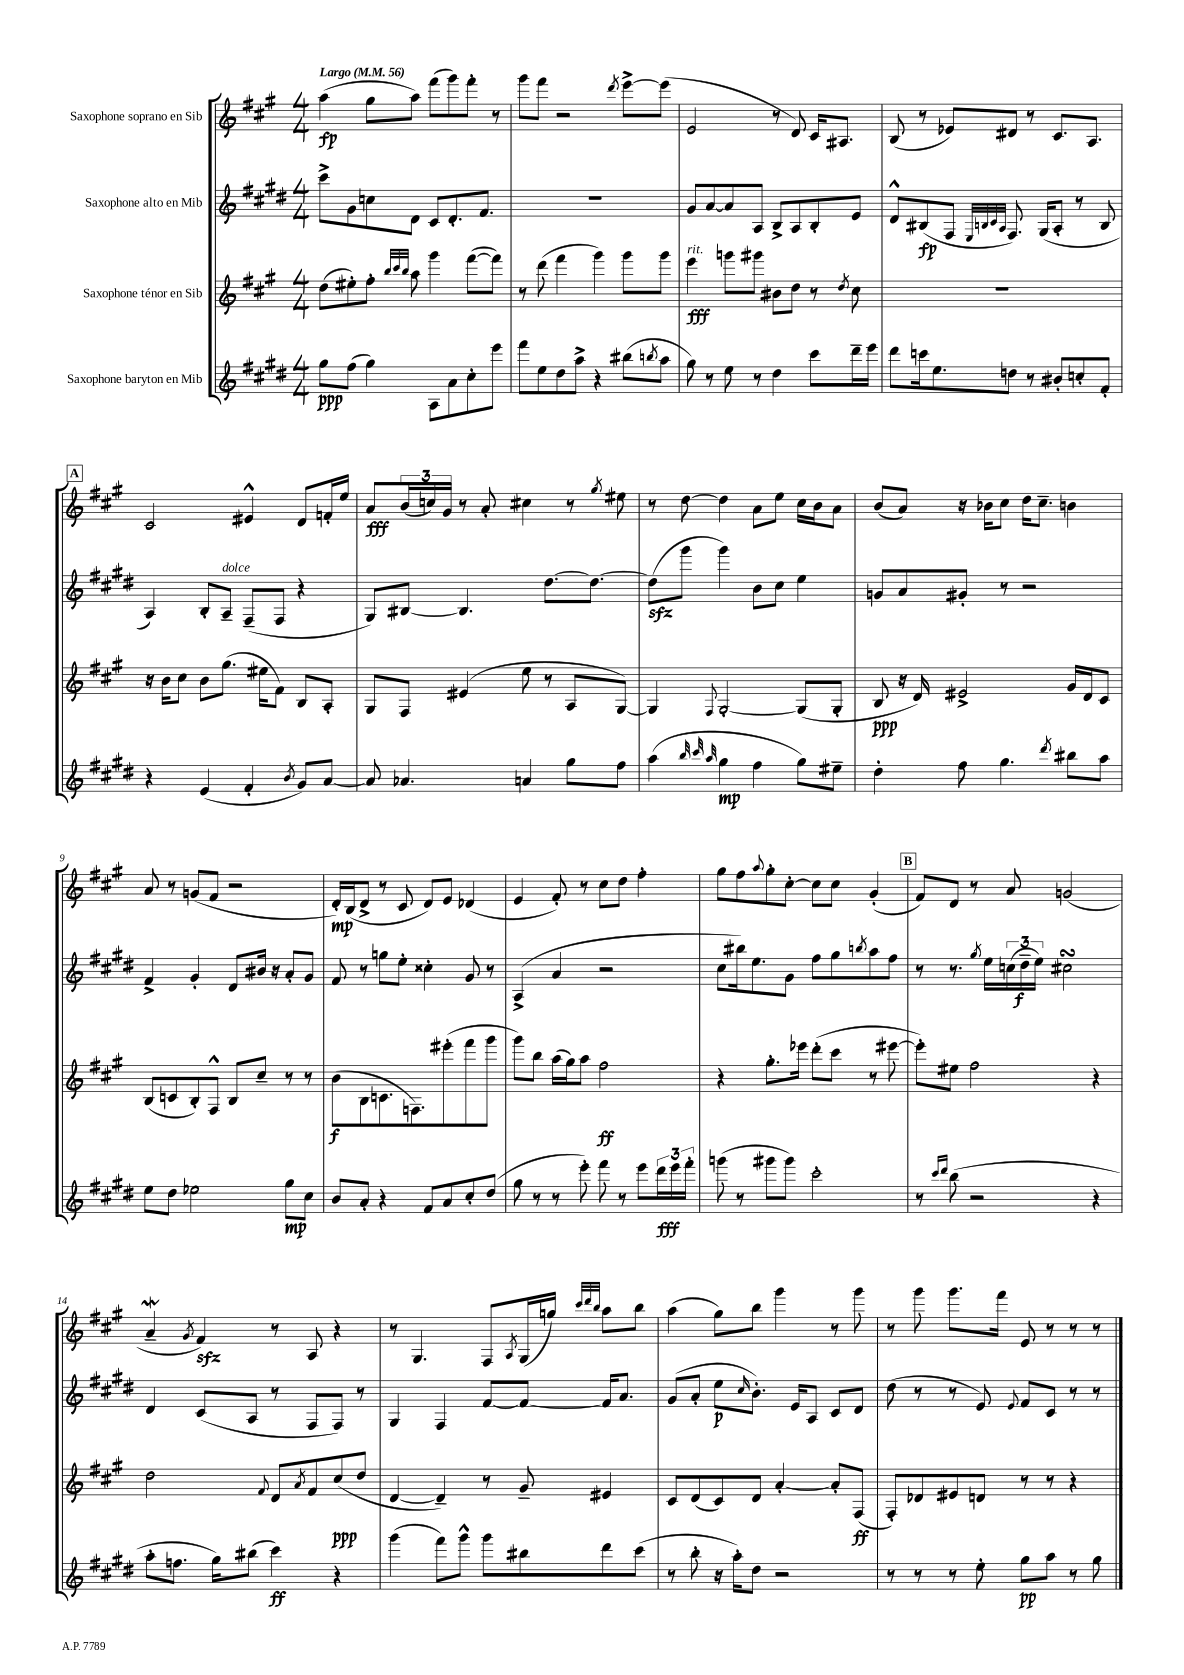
<<
\new StaffGroup <<
\new Staff = "s0" \with { instrumentName = "Saxophone soprano en Sib" } {
    \clef treble \key a \major \numericTimeSignature \time 4/4 \tempo "Largo" 4 = 56
    a''4\fp( gis''8 a''8) fis'''8( gis'''8) fis'''8-. r8 |
    gis'''8 fis'''8 r2 \acciaccatura { d'''8 } e'''8~-> e'''8( |
    e'2 r8 d'8) cis'16 ais8. |
    b8( r8 ees'8) dis'8 r8 cis'8. a8. |
    \mark \markup { \box "A" } cis'2 eis'4-^ d'8 f'16-. e''16 |
    a'8\fff \tuplet 3/2 { b'16( c''16) gis'16 } r8 a'8-. cis''4 r8 \acciaccatura { gis''8 } eis''8 |
    r8 d''8~ d''4 a'8 e''8 cis''16 b'16 a'8 |
    b'8( a'8) r16 bes'16 cis''8 d''16 cis''8.-- b'4 |
    a'8 r8 g'8( fis'8 r2 |
    d'16-.\mp) b16( d'8-> r8 cis'8 d'8) e'8 des'4( |
    e'4 fis'8-.) r8 cis''8 d''8 fis''4-. |
    gis''8 fis''8 \appoggiatura { a''8 } gis''8-. cis''8~-. cis''8 cis''8 gis'4-.( |
    \mark \markup { \box "B" } fis'8) d'8 r8 a'8 g'2( |
    a'4--\mordent \acciaccatura { gis'8 } fis'4\sfz) r8 a8 r4 |
    r8 gis4. fis8 \acciaccatura { a8 } gis16( g''16) \grace { cis'''32 d'''32 b''32 } a''8 b''8 |
    a''4( gis''8) b''8 gis'''4 r8 gis'''8 |
    r8 gis'''8 gis'''8. fis'''16 e'8 r8 r8 r8 \bar "|." |
}
\new Staff = "s1" \with { instrumentName = "Saxophone alto en Mib" } {
    \clef treble \key e \major \numericTimeSignature \time 4/4
    cis'''8-> gis'8 c''8 dis'8 cis'8 dis'8.-. fis'8. |
    R1 |
    gis'8 a'8~ a'8 a8 b8-> a8 b8-. e'8 |
    dis'8-^ bis8\fp( fis8 \grace { e32 b32 cis'32 a32 } fis8.) gis16( a8-. r8 b8 |
    \mark \markup { \box "A" } a4) b8-. a8--^\markup { \italic "dolce" } fis8--( fis8 r4 |
    gis8) bis8~ bis4. dis''8.~ dis''8.~ |
    dis''8\sfz( gis'''8 gis'''4) b'8 cis''8 e''4 |
    g'8 a'8 gis'8-. r8 r2 |
    fis'4-> gis'4-. dis'8 bis'16 r16 a'8-. gis'8 |
    fis'8 r8 g''8 e''8-. cisis''4-. gis'8 r8 |
    a4->( a'4 r2 |
    cis''8 bis''16) e''8. gis'8 fis''8 gis''8 \acciaccatura { b''8 } a''8 fis''8 |
    \mark \markup { \box "B" } r8 r8. \acciaccatura { gis''8 } e''16 \tuplet 3/2 { c''16( dis''16--\f e''16) } cis''2\turn |
    dis'4 cis'8( a8 r8 fis8 fis8) r8 |
    gis4 fis4 fis'8~ fis'8~ fis'16 a'8. |
    gis'8( a'8-. e''8\p \grace { cis''16 } b'8.-.) e'16 a8 cis'8 dis'8 |
    dis''8( r8 r8 e'8) \appoggiatura { e'8 } fis'8 cis'8 r8 r8 \bar "|." |
}
\new Staff = "s2" \with { instrumentName = "Saxophone ténor en Sib" } {
    \clef treble \key a \major \numericTimeSignature \time 4/4
    d''8( eis''8-.) fis''8-. \grace { b''32 cis'''32 b''32 } a''8 gis'''4 fis'''8~( fis'''8) |
    r8 d'''8( fis'''4 gis'''4) gis'''8 gis'''8 |
    e'''4\fff^\markup { \italic "rit." } g'''8 gis'''8 bis'8 d''8 r8 \acciaccatura { d''8 } cis''8 |
    R1 |
    \mark \markup { \box "A" } r16 b'16 cis''8 b'8 gis''8.( eis''16 fis'8) b8 a8-. |
    gis8 fis8 eis'4( e''8 r8 a8 gis8~) |
    gis4 \appoggiatura { fis8 } gis2~-. gis8( gis8-. |
    b8\ppp r16 d'16) eis'2-> gis'16 d'16 cis'8 |
    b8( c'8 b8-.) fis8-^ b8 cis''8-- r8 r8 |
    b'8\f( b8 c'8. f8.) eis'''8-.( fis'''8 gis'''8 |
    gis'''8) b''8 a''16( gis''16) a''8 fis''2\ff |
    r4 gis''8.-. ees'''16 d'''8-.( cis'''8 r8 eis'''8~ |
    \mark \markup { \box "B" } eis'''8-.) eis''8 fis''2 r4 |
    d''2 \appoggiatura { fis'8 } d'8 \acciaccatura { a'8 } fis'8 cis''8\ppp( d''8 |
    d'4~ d'4--) r8 gis'8-- eis'4 |
    cis'8 d'8( cis'8) d'8 a'4~-. a'8-. fis8\ff( |
    fis8-.) des'8 eis'8 d'8 r8 r8 r4 \bar "|." |
}
\new Staff = "s3" \with { instrumentName = "Saxophone baryton en Mib" } {
    \clef treble \key e \major \numericTimeSignature \time 4/4
    gis''8\ppp fis''8( gis''4) a8 a'8 cis''8-. e'''8 |
    fis'''8 e''8 dis''8 a''8-> r4 bis''8( \acciaccatura { b''8 } a''8 |
    gis''8) r8 e''8 r8 dis''4 cis'''8 dis'''16-- e'''16 |
    dis'''8 c'''16 e''8. d''8 r8 bis'8-. c''8-. fis'8-. |
    \mark \markup { \box "A" } r4 e'4( fis'4-. \acciaccatura { b'8 } gis'8) a'8~ |
    a'8 aes'4. a'4 gis''8 fis''8 |
    a''4( \grace { b''32 cis'''32 a''32 } gis''4\mp fis''4 gis''8) eis''8-- |
    dis''4-. fis''8 gis''4. \acciaccatura { dis'''8 } bis''8 a''8 |
    e''8 dis''8 ees''2 gis''8\mp cis''8 |
    b'8 a'8-. r4 fis'8 a'8 cis''8-. dis''8( |
    gis''8 r8 r8 e'''8-.) fis'''8 r8 e'''8 \tuplet 3/2 { dis'''16\fff e'''16 fis'''16-. } |
    g'''8( r8 gis'''8 gis'''8) cis'''2-. |
    \mark \markup { \box "B" } r8 \grace { cis'''16 dis'''16 } b''8( r2 r4 |
    a''8-. f''8. gis''16) bis''8( cis'''4\ff) r4 |
    gis'''4( fis'''8) gis'''8-^ gis'''8 bis''8 dis'''8 cis'''8( |
    r8 b''8-. r16 a''16-.) dis''8 r2 |
    r8 r8 r8 e''8-. gis''8\pp a''8 r8 gis''8 \bar "|." |
}
>>
>>
